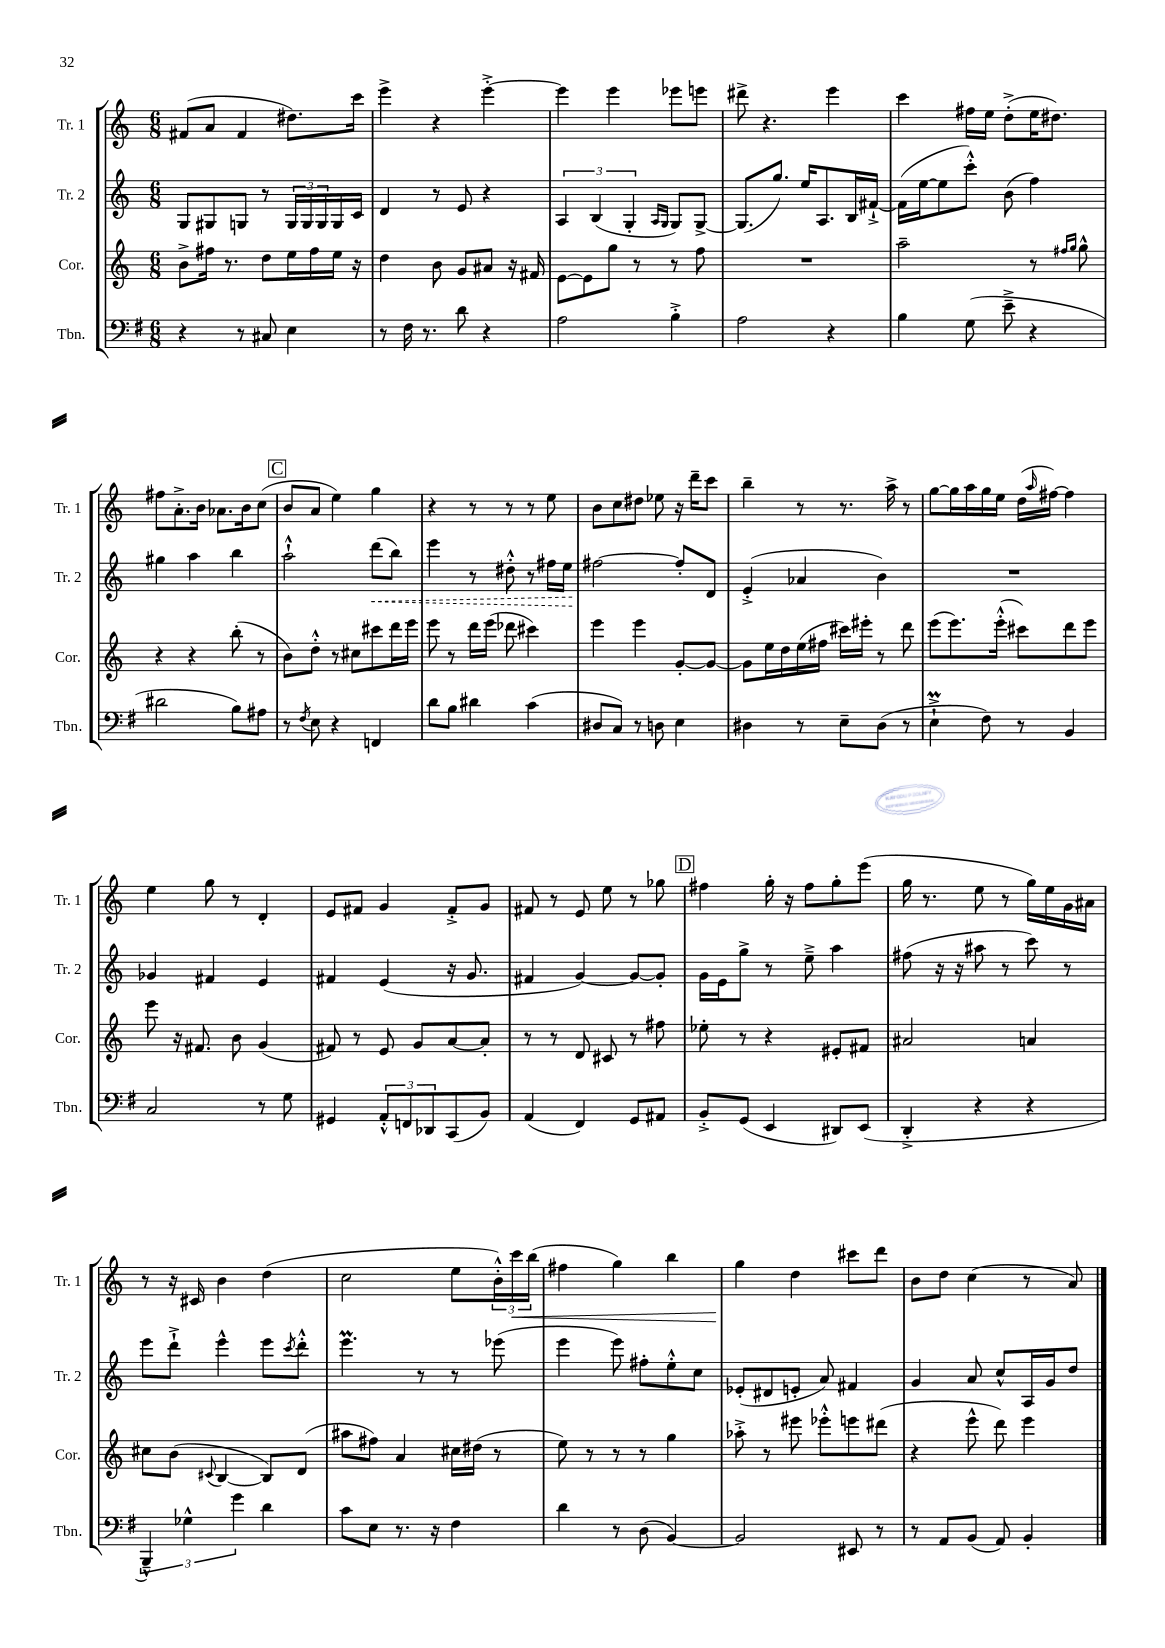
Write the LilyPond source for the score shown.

<<
\new StaffGroup <<
\new Staff = "s0" \with { instrumentName = "Tr. 1" shortInstrumentName = "Tr. 1" } {
    \clef treble \key c \major \numericTimeSignature \time 6/8
    fis'8( a'8 fis'4 dis''8.) c'''16 |
    e'''4-> r4 e'''4~-.-> |
    e'''4 e'''4 ees'''8 e'''8 |
    dis'''8-> r4. e'''4 |
    c'''4 fis''16 e''16 d''8-.->( e''16 dis''8.) |
    fis''8 a'8.-.-> b'16 aes'8. b'16 c''8( |
    \mark \markup { \box "C" } b'8 a'8 e''4) g''4 |
    r4 r8 r8 r8 e''8 |
    b'8 c''8 dis''8 ees''8 r16 d'''16-- c'''8 |
    b''4-- r8 r8. a''16-> r8 |
    g''8~ g''16 a''16 g''16 e''16 d''16( \grace { a''16 } fis''16~) fis''4 |
    e''4 g''8 r8 d'4-. |
    e'8 fis'8 g'4 fis'8-.-> g'8 |
    fis'8 r8 e'8 e''8 r8 ges''8 |
    \mark \markup { \box "D" } fis''4 g''16-. r16 fis''8 g''8-. e'''8( |
    g''16 r8. e''8 r8 g''16) e''16 g'16 ais'16 |
    r8 r16 cis'16 b'4 d''4( |
    c''2 e''8 \tuplet 3/2 { b'16-.-^) c'''16\< b''16( } |
    fis''4 g''4) b''4 |
    g''4\! d''4 cis'''8 d'''8 |
    b'8 d''8 c''4( r8 a'8) \bar "|." |
}
\new Staff = "s1" \with { instrumentName = "Tr. 2" shortInstrumentName = "Tr. 2" } {
    \clef treble \key c \major \numericTimeSignature \time 6/8
    g8 gis8 g8 r8 \tuplet 3/2 { g16 g16 g16 } g16 c'16 |
    d'4 r8 e'8 r4 |
    \tuplet 3/2 { a4 b4( g4-. } \grace { a16 g16 } g8) g8~-> |
    g8.( g''8.) e''16 a8. b16 fis'16~-!-> |
    fis'16( e''16~ e''8 c'''8-.-^) b'8( f''4) |
    gis''4 a''4 b''4 |
    \mark \markup { \box "C" } a''2-!-^ \once \override Hairpin.style = #'dashed-line d'''8\<( b''8) |
    e'''4 r8 dis''8-.-^ r8 fis''16 e''16\! |
    fis''2~ fis''8-. d'8 |
    e'4-.->( aes'4 b'4) |
    R2. |
    ges'4 fis'4 e'4 |
    fis'4 e'4( r16 g'8. |
    fis'4 g'4~) g'8~ g'8-. |
    \mark \markup { \box "D" } g'16 e'16 g''8-> r8 e''8---> a''4 |
    fis''8( r16 r16 ais''8 r8 c'''8) r8 |
    e'''8 d'''8-!-> e'''4-^ e'''8 \acciaccatura { c'''8 } d'''8-.-^ |
    e'''4.\prall r8 r8 ees'''8( |
    e'''4 e'''8) fis''8-. e''8-.-^ c''8 |
    ees'8-.( dis'8 e'8-. a'8) fis'4 |
    g'4 a'8 c''8-^ a16 g'16 d''8 \bar "|." |
}
\new Staff = "s2" \with { instrumentName = "Cor." shortInstrumentName = "Cor." } {
    \clef treble \key c \major \numericTimeSignature \time 6/8
    b'8-> fis''16 r8. d''8 e''16 fis''16 e''16 r16 |
    d''4 b'8 g'8 ais'8 r16 fis'16 |
    e'8~ e'8 g''8 r8 r8 f''8 |
    R2. |
    a''2-- r8 \grace { fis''16 g''16 } g''8-^ |
    r4 r4 b''8-.( r8 |
    \mark \markup { \box "C" } b'8) d''8-.-^ r8 cis''8 cis'''8 d'''16 e'''16 |
    e'''8 r8 d'''16 e'''16( des'''8 cis'''4) |
    e'''4 e'''4 g'8~-. g'8~ |
    g'8 e''16 d''16 e''16( fis''16 cis'''16) eis'''16-. r8 d'''8 |
    e'''8( e'''8.) e'''16-.-^( cis'''8) d'''8 e'''8 |
    e'''8 r16 fis'8. b'8 g'4( |
    fis'8) r8 e'8 g'8 a'8~ a'8-. |
    r8 r8 d'8 cis'8 r8 fis''8 |
    \mark \markup { \box "D" } ees''8-. r8 r4 eis'8-. fis'8 |
    ais'2 a'4 |
    cis''8 b'8( \appoggiatura { cis'8 } b4~ b8) d'8( |
    ais''8 fis''8) a'4 cis''16 dis''16( r8 |
    e''8) r8 r8 r8 g''4 |
    aes''8-.-> r8 eis'''8 ees'''8-.-^ e'''8 dis'''8( |
    r4 e'''8-^ d'''8) e'''4 \bar "|." |
}
\new Staff = "s3" \with { instrumentName = "Tbn." shortInstrumentName = "Tbn." } {
    \clef bass \key g \major \numericTimeSignature \time 6/8
    r4 r8 cis8 e4 |
    r8 fis16 r8. d'8 r4 |
    a2 b4-.-> |
    a2 r4 |
    b4 g8( e'8---> r4 |
    dis'2 b8) ais8 |
    \mark \markup { \box "C" } r8 \acciaccatura { fis8 } e8 r4 f,4 |
    d'8 b8 dis'4 c'4( |
    dis8 c8) r8 d8 e4 |
    dis4 r8 e8-- dis8( r8 |
    e4-!->\prall fis8) r8 b,4 |
    c2 r8 g8 |
    gis,4 \tuplet 3/2 { a,8-.-^ f,8 des,8 } c,8( b,8) |
    a,4( fis,4) g,8 ais,8 |
    \mark \markup { \box "D" } b,8-.-> g,8( e,4 dis,8) e,8( |
    d,4-.-> r4 r4 |
    \tuplet 3/2 { b,,4---^) ges4-^ g'4 } d'4 |
    c'8 e8 r8. r16 fis4 |
    d'4 r8 d8( b,4~) |
    b,2 eis,8 r8 |
    r8 a,8 b,8( a,8) b,4-. \bar "|." |
}
>>
>>
\layout { \context { \Score \remove "Bar_number_engraver" } }
